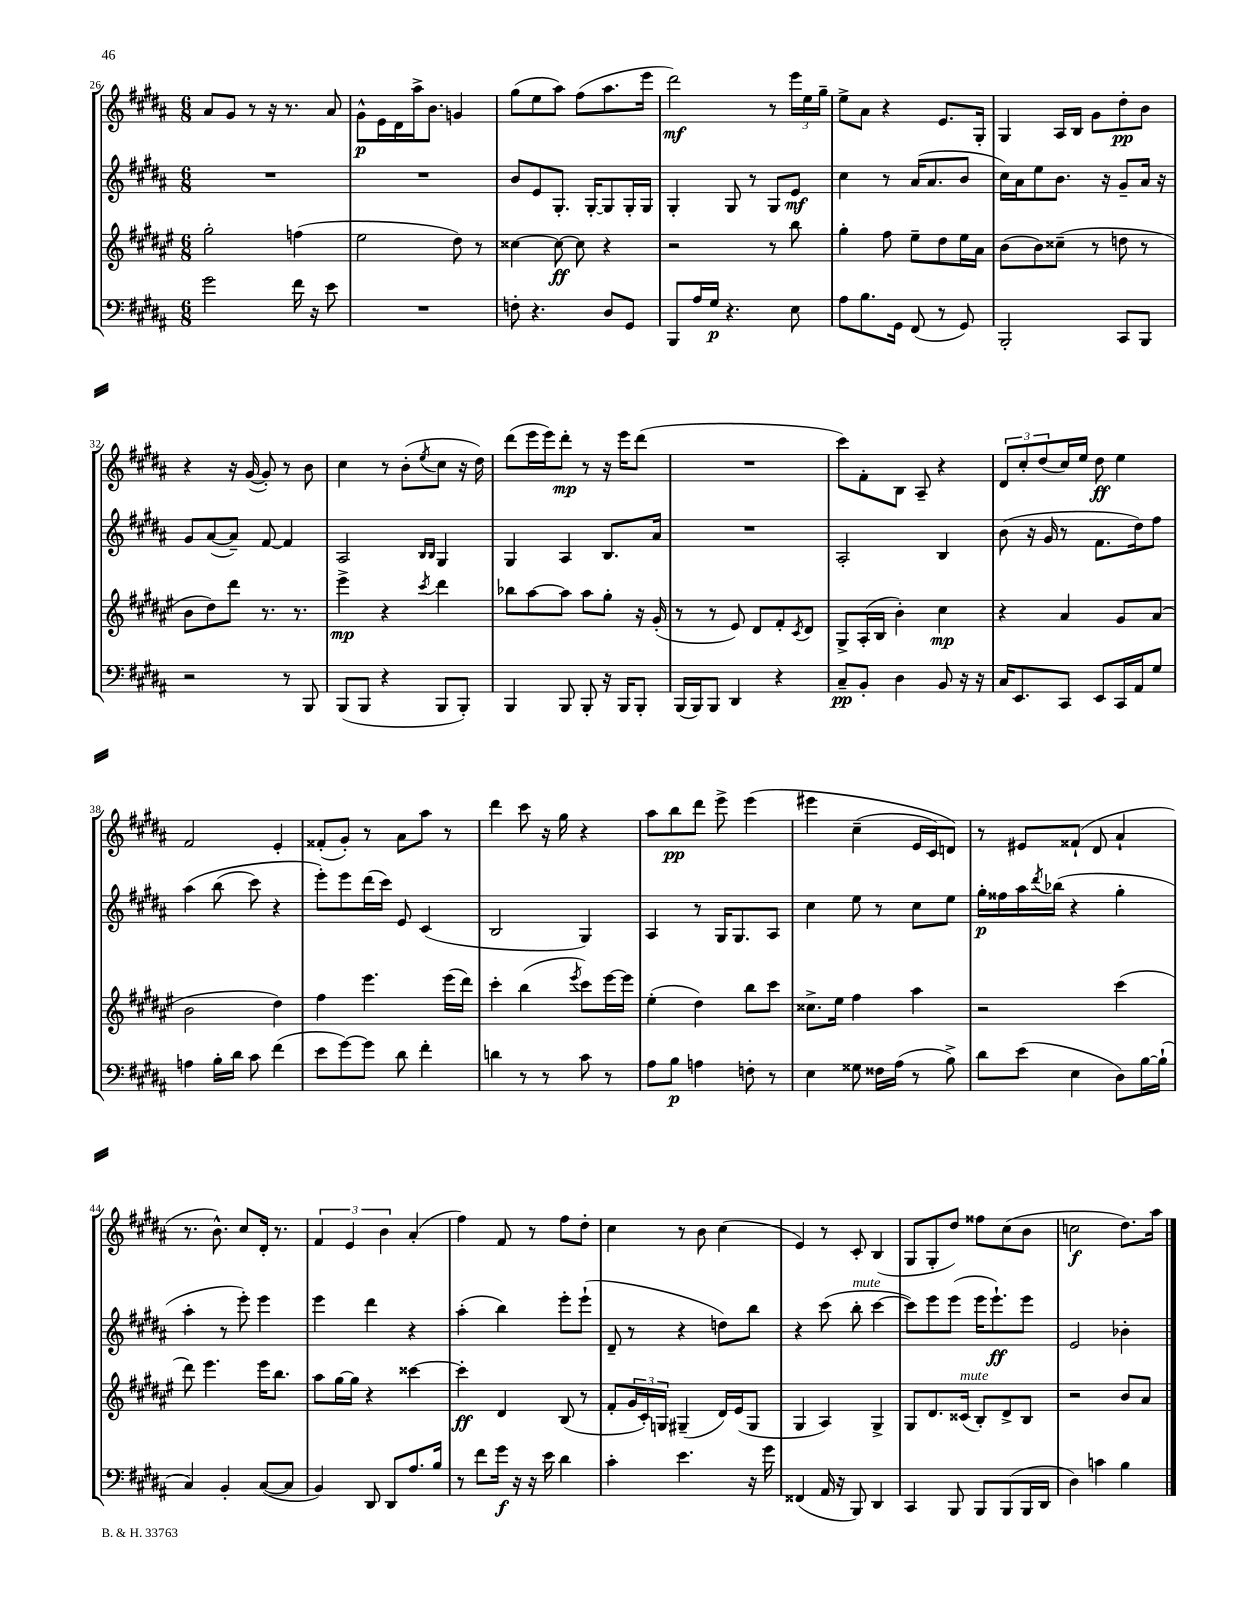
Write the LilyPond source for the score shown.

<<
\new StaffGroup <<
\new Staff = "s0" {
    \clef treble \key b \major \numericTimeSignature \time 6/8
    ais'8 gis'8 r8 r16 r8. ais'8 |
    gis'8-^\p e'16 dis'16 ais''16-> b'8. g'4 |
    gis''8( e''8 ais''8) fis''8( ais''8. e'''16 |
    dis'''2\mf) r8 \tuplet 3/2 { e'''16 e''16 gis''16-- } |
    e''8-> ais'8 r4 e'8. gis16-. |
    gis4 ais16 b16 gis'8 dis''8-.\pp b'8 |
    r4 r16 gis'16~( gis'8-.) r8 b'8 |
    cis''4 r8 b'8-.( \acciaccatura { e''8 } cis''8 r16 dis''16) |
    dis'''8( e'''16 e'''16) dis'''8-.\mp r8 r16 e'''16 dis'''8( |
    R2. |
    cis'''8) fis'8-. b8 ais8-- r4 |
    \tuplet 3/2 { dis'8 cis''8-. dis''8( } cis''16) e''16 dis''8\ff e''4 |
    fis'2 e'4-. |
    fisis'8-.( gis'8-.) r8 ais'8 ais''8 r8 |
    dis'''4 cis'''8 r16 gis''16 r4 |
    ais''8 b''8\pp dis'''8 e'''8-> e'''4\( |
    eis'''4 cis''4--( e'16 cis'16) d'8\) |
    r8 eis'8 fisis'8-!( dis'8 ais'4-! |
    r8. b'8.-^) cis''8 dis'16-. r8. |
    \tuplet 3/2 { fis'4 e'4 b'4 } ais'4-.( |
    fis''4) fis'8 r8 fis''8 dis''8-. |
    cis''4 r8 b'8 cis''4( |
    e'4) r8 cis'8-. b4( |
    gis8 gis8-. dis''8) fisis''8 cis''8( b'8 |
    c''2\f dis''8.) ais''16 \bar "|." |
}
\new Staff = "s1" {
    \clef treble \key b \major \numericTimeSignature \time 6/8
    R2. |
    R2. |
    b'8 e'8 gis8.-. gis16~-. gis8 gis16-. gis16 |
    gis4-. gis8 r8 gis8 e'8\mf |
    cis''4 r8 ais'16( ais'8. b'8 |
    cis''16) ais'16 e''8 b'8. r16 gis'8-- ais'16 r16 |
    gis'8 ais'8~( ais'8--) fis'8~ fis'4 |
    ais2 \grace { b16 b16 } gis4 |
    gis4 ais4 b8. ais'16 |
    R2. |
    ais2-. b4 |
    b'8( r16 gis'16 r8 fis'8. dis''16) fis''8 |
    ais''4\( b''8( cis'''8) r4 |
    e'''8-.\) e'''8 dis'''16( cis'''16) e'8 cis'4( |
    b2 gis4) |
    ais4 r8 gis16 gis8. ais8 |
    cis''4 e''8 r8 cis''8 e''8 |
    gis''16-.\p fisis''16 ais''16 \acciaccatura { dis'''8 } bes''16( r4 gis''4-. |
    ais''4-. r8 e'''8-.) e'''4 |
    e'''4 dis'''4 r4 |
    ais''4-.( b''4) e'''8-. e'''8-!( |
    dis'8-- r8 r4 d''8) b''8 |
    r4 cis'''8( b''8-.^\markup { \italic "mute" } cis'''4~ |
    cis'''8) e'''8 e'''8( e'''16 e'''8.-!\ff) e'''8 |
    e'2 bes'4-. \bar "|." |
}
\new Staff = "s2" {
    \clef treble \key fis \major \numericTimeSignature \time 6/8
    gis''2-. f''4( |
    eis''2 dis''8) r8 |
    cisis''4~ cisis''8~\ff cisis''8 r4 |
    r2 r8 b''8 |
    gis''4-. fis''8 eis''8-- dis''8 eis''16 ais'16 |
    b'8( b'8) cisis''8--( r8 d''8 r8 |
    b'8 dis''8) dis'''8 r8. r8. |
    eis'''4->\mp r4 \acciaccatura { cis'''8 } dis'''4 |
    bes''8 ais''8~ ais''8 ais''8 gis''8-. r16 gis'16-.( |
    r8 r8 eis'8) dis'8 fis'8-. \acciaccatura { cis'8 } dis'8 |
    gis8-> ais16-.( b16 b'4-.) cis''4\mp |
    r4 ais'4 gis'8 ais'8( |
    b'2 dis''4) |
    fis''4 eis'''4. eis'''16( dis'''16) |
    cis'''4-. b''4( \acciaccatura { eis'''8 } cis'''8) eis'''16~ eis'''16 |
    eis''4-.( dis''4) b''8 cis'''8 |
    cisis''8.-> eis''16 fis''4 ais''4 |
    r2 cis'''4( |
    dis'''8) eis'''4. eis'''16 b''8. |
    ais''8 gis''16~ gis''16 r4 cisis'''4~ |
    cisis'''4-.\ff dis'4 b8( r8 |
    fis'8-. \tuplet 3/2 { gis'16 cis'16-.) g16 } gis4--( dis'16) eis'16( gis8 |
    gis4 ais4) gis4-> |
    gis8 dis'8. cisis'16^\markup { \italic "mute" }( b8-.) dis'8-> b8 |
    r2 b'8 ais'8 \bar "|." |
}
\new Staff = "s3" {
    \clef bass \key b \major \numericTimeSignature \time 6/8
    gis'2 fis'16 r16 e'8 |
    R2. |
    f8-. r4. dis8 gis,8 |
    b,,8 ais16 gis16\p r4. e8 |
    ais8 b8. gis,16 fis,8( r8 gis,8) |
    b,,2-. cis,8 b,,8 |
    r2 r8 b,,8 |
    b,,8( b,,8 r4 b,,8 b,,8-.) |
    b,,4 b,,8 b,,8-. r16 b,,16 b,,8-. |
    b,,16( b,,16) b,,8 dis,4 r4 |
    cis8--\pp b,8-. dis4 b,8 r16 r16 |
    cis16 e,8. cis,8 e,8 cis,16 ais,16 gis8 |
    a4 b16-. dis'16 cis'8 fis'4( |
    e'8 gis'8~) gis'8 dis'8 fis'4-. |
    d'4 r8 r8 cis'8 r8 |
    ais8 b8\p a4 f8-. r8 |
    e4 gisis8 fisis16 ais16( r8 b8->) |
    dis'8 e'8( e4 dis8) b16~ b16-!( |
    cis4) b,4-. cis8~( cis8 |
    b,4) dis,8 dis,8 ais8. b16 |
    r8 fis'8 gis'16\f r16 r16 e'16 dis'4 |
    cis'4-. e'4. r16 gis'16 |
    fisis,4( ais,16 r16 b,,8) dis,4 |
    cis,4 b,,8 b,,8 b,,8( b,,16 dis,16 |
    dis4) c'4 b4 \bar "|." |
}
>>
>>
\layout { \context { \Score currentBarNumber = #26 } }
